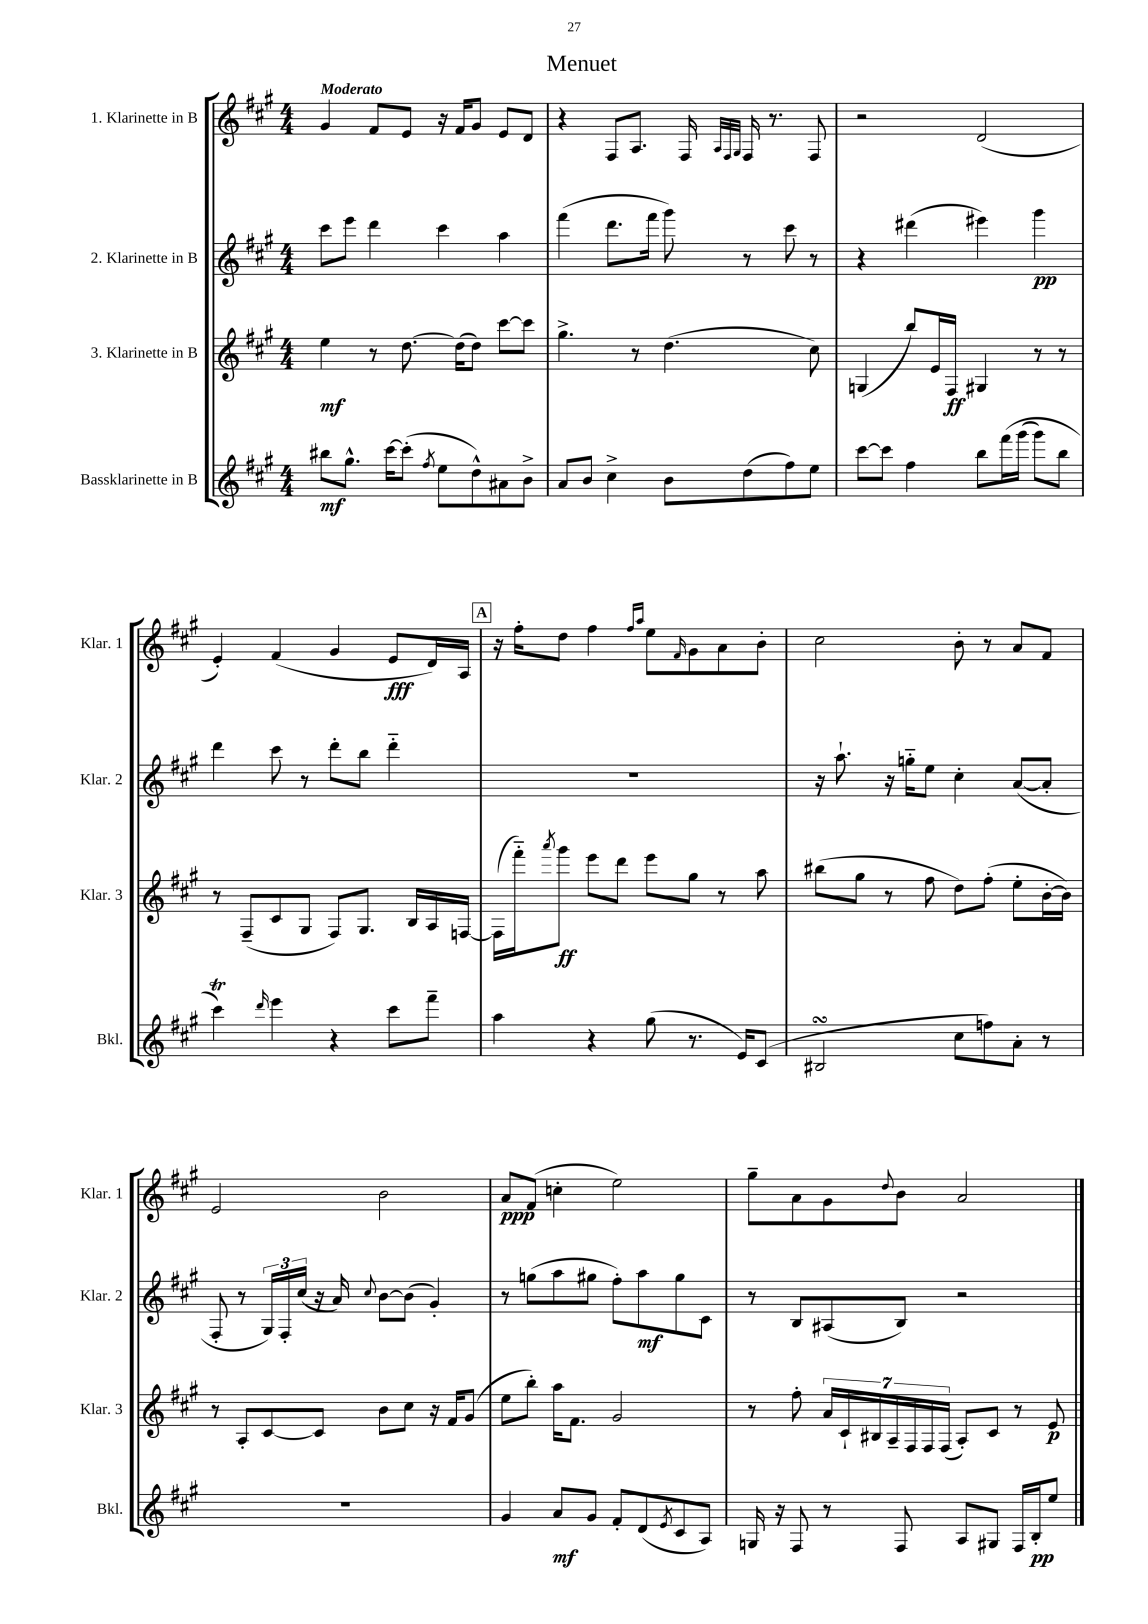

**kern	**dynam	**kern	**dynam	**kern	**dynam	**kern	**dynam
*part4	*part4	*part3	*part3	*part2	*part2	*part1	*part1
*staff4	*staff4	*staff3	*staff3	*staff2	*staff2	*staff1	*staff1
*I"Bassklarinette in B	*	*I"3. Klarinette in B	*	*I"2. Klarinette in B	*	*I"1. Klarinette in B	*
*I'Bkl.	*	*I'Klar. 3	*	*I'Klar. 2	*	*I'Klar. 1	*
*clefG2	*	*clefG2	*	*clefG2	*	*clefG2	*
*k[f#c#g#]	*	*k[f#c#g#]	*	*k[f#c#g#]	*	*k[f#c#g#]	*
*M4/4	*	*M4/4	*	*M4/4	*	*M4/4	*
=1	=1	=1	=1	=1	=1	=1	=1
!	!	!	!	!	!	!LO:TX:a:B:t=Moderato	!
8bb#X\L	mf	4ee\	mf	8ccc#\L	.	4g#/	.
8.gg#^^\J	.	.	.	8eee\J	.	.	.
.	.	8r	.	4ddd\	.	8f#/L	.
[16ccc#\KL	.	.	.	.	.	.	.
(8ccc#'\J]	.	[8.dd\	.	.	.	8e/J	.
8qff#/	.	.	.	.	.	.	.
8ee\L	.	.	.	4ccc#\	.	16r	.
.	.	(16dd\KL]	.	.	.	16f#/KL	.
8dd^^\)	.	8dd\J)	.	.	.	8g#/J	.
8a#X\	.	[8ccc#\L	.	4aa\	.	8e/L	.
8b^\J	.	8ccc#\J]	.	.	.	8d/J	.
=2	=2	=2	=2	=2	=2	=2	=2
8a/L	.	4.gg#^\	.	(4fff#\	.	4r	.
8b/J	.	.	.	.	.	.	.
4cc#^\	.	.	.	8.ddd\L	.	8F#/L	.
.	.	8r	.	.	.	8.A/J	.
.	.	.	.	16fff#\Jk	.	.	.
8b\L	.	(4.dd\	.	8ggg#\)	.	.	.
.	.	.	.	.	.	16F#/	.
.	.	.	.	.	.	32qqA/LLL	.
.	.	.	.	.	.	32qqF#/	.
.	.	.	.	.	.	32qqG#/JJJ	.
(8dd\	.	.	.	8r	.	16F#/	.
.	.	.	.	.	.	8.r	.
8ff#\)	.	.	.	8ccc#\	.	.	.
8ee\J	.	8cc#\)	.	8r	.	8F#/	.
=3	=3	=3	=3	=3	=3	=3	=3
[8ccc#\L	.	(4Gn/	.	4r	.	2r	.
8ccc#\J]	.	.	.	.	.	.	.
4ff#\	.	8bb/L)	.	(4ddd#X\	.	.	.
.	.	16e/L	.	.	.	.	.
.	.	16F#/JJ	ff	.	.	.	.
8bb\L	.	4G#X/	.	4eee#X\)	.	(2d/	.
(16fff#\L	.	.	.	.	.	.	.
(16ggg#\JJ	.	.	.	.	.	.	.
8ggg#\L)	.	8r	.	4ggg#\	pp	.	.
8bb\J	.	8r	.	.	.	.	.
!!LO:LB:g=z
=4	=4	=4	=4	=4	=4	=4	=4
4ccc#t\)	.	8r	.	4ddd\	.	4e'/)	.
.	.	(8F#~/L	.	.	.	.	.
16qqddd/	.	.	.	.	.	.	.
4eee\	.	8c#/	.	8ccc#\	.	(4f#/	.
.	.	8G#/J	.	8r	.	.	.
4r	.	8F#/L)	.	8ddd'\L	.	4g#/	.
.	.	8.G#/J	.	8bb\J	.	.	.
8ccc#\L	.	.	.	4ddd\	.	8e/L	fff
.	.	16B/LL	.	.	.	.	.
8fff#~\J	.	16A/	.	.	.	16d/L)	.
.	.	[16Fn/JJ	.	.	.	16A/JJ	.
!!LO:REH:place=s1:t=A
=5	=5	=5	=5	=5	=5	=5	=5
4aa\	.	(16F\LL]	.	1r	.	16r	.
.	.	16fff#\J)	.	.	.	16ff#'\KL	.
.	.	8qaaa/	.	.	.	.	.
.	.	8ggg#\J	ff	.	.	8dd\J	.
4r	.	8eee\L	.	.	.	4ff#\	.
.	.	8ddd\J	.	.	.	.	.
.	.	.	.	.	.	16qqff#/LL	.
.	.	.	.	.	.	16qqaa/JJ	.
(8gg#\	.	8eee\L	.	.	.	8ee\L	.
.	.	.	.	.	.	16qqf#/	.
8.r	.	8gg#\J	.	.	.	8g#\	.
.	.	8r	.	.	.	8a\	.
16e/KL)	.	.	.	.	.	.	.
(8c#/J	.	8aa\	.	.	.	8b'\J	.
=6	=6	=6	=6	=6	=6	=6	=6
2B#XsSsS/	.	(8bb#X\L	.	16r	.	2cc#\	.
.	.	.	.	8.aa`\	.	.	.
.	.	8gg#\J	.	.	.	.	.
.	.	8r	.	16r	.	.	.
.	.	.	.	16ggn\KL	.	.	.
.	.	8ff#\	.	8ee\J	.	.	.
8cc#\L	.	8dd\L)	.	4cc#'\	.	8b'\	.
8ffn\)	.	(8ff#'\J	.	.	.	8r	.
8a'\J	.	8ee'\L	.	([8a/L	.	8a/L	.
8r	.	[16b'\L	.	8a'/J]	.	8f#/J	.
.	.	16b\JJ])	.	.	.	.	.
!!LO:LB:g=z
=7	=7	=7	=7	=7	=7	=7	=7
1r	.	8r	.	8F#'/	.	2e/	.
.	.	8A'/L	.	8r	.	.	.
.	.	[8c#/	.	24G#/LL)	.	.	.
.	.	.	.	24F#'/	.	.	.
.	.	.	.	(24cc#/JJ	.	.	.
.	.	8c#/J]	.	16r	.	.	.
.	.	.	.	16a/)	.	.	.
.	.	.	.	8qqcc#/	.	.	.
.	.	8b\L	.	[8b\L	.	2b\	.
.	.	8cc#\J	.	(8b\J]	.	.	.
.	.	16r	.	4g#'/)	.	.	.
.	.	16f#/KL	.	.	.	.	.
.	.	(8g#/J	.	.	.	.	.
=8	=8	=8	=8	=8	=8	=8	=8
4g#/	.	8ee\L	.	8r	.	8a/L	ppp
.	.	8bb'\J)	.	(8ggn\L	.	(8f#/J	.
8a/L	mf	16aa\KL	.	8aa\	.	4ccn'\	.
.	.	8.f#\J	.	.	.	.	.
8g#/J	.	.	.	8gg#X\J	.	.	.
8f#'/L	.	2g#/	.	8ff#'\L)	.	2ee\)	.
(8d/	.	.	.	8aa\	mf	.	.
8qe/	.	.	.	.	.	.	.
8c#/	.	.	.	8gg#\	.	.	.
8A/J)	.	.	.	8c#\J	.	.	.
=9	=9	=9	=9	=9	=9	=9	=9
16Gn/	.	8r	.	8r	.	8gg#~\L	.
16r	.	.	.	.	.	.	.
8F#/	.	8ff#'\	.	8B/L	.	8a\	.
8r	.	28a/LL	.	(8A#X/	.	8g#\	.
.	.	28c#`/	.	.	.	.	.
.	.	28B#X/	.	.	.	.	.
.	.	28A~/	.	.	.	.	.
.	.	.	.	.	.	8qqdd/	.
8F#/	.	.	.	8B/J)	.	8b\J	.
.	.	28F#/	.	.	.	.	.
.	.	28F#/	.	.	.	.	.
.	.	(28F#/JJ	.	.	.	.	.
8A/L	.	8A'/L)	.	2r	.	2a/	.
8G#X/J	.	8c#/J	.	.	.	.	.
16F#/LL	.	8r	.	.	.	.	.
16B'/J	pp	.	.	.	.	.	.
8ee/J	.	8e/	p	.	.	.	.
==	==	==	==	==	==	==	==
*-	*-	*-	*-	*-	*-	*-	*-
